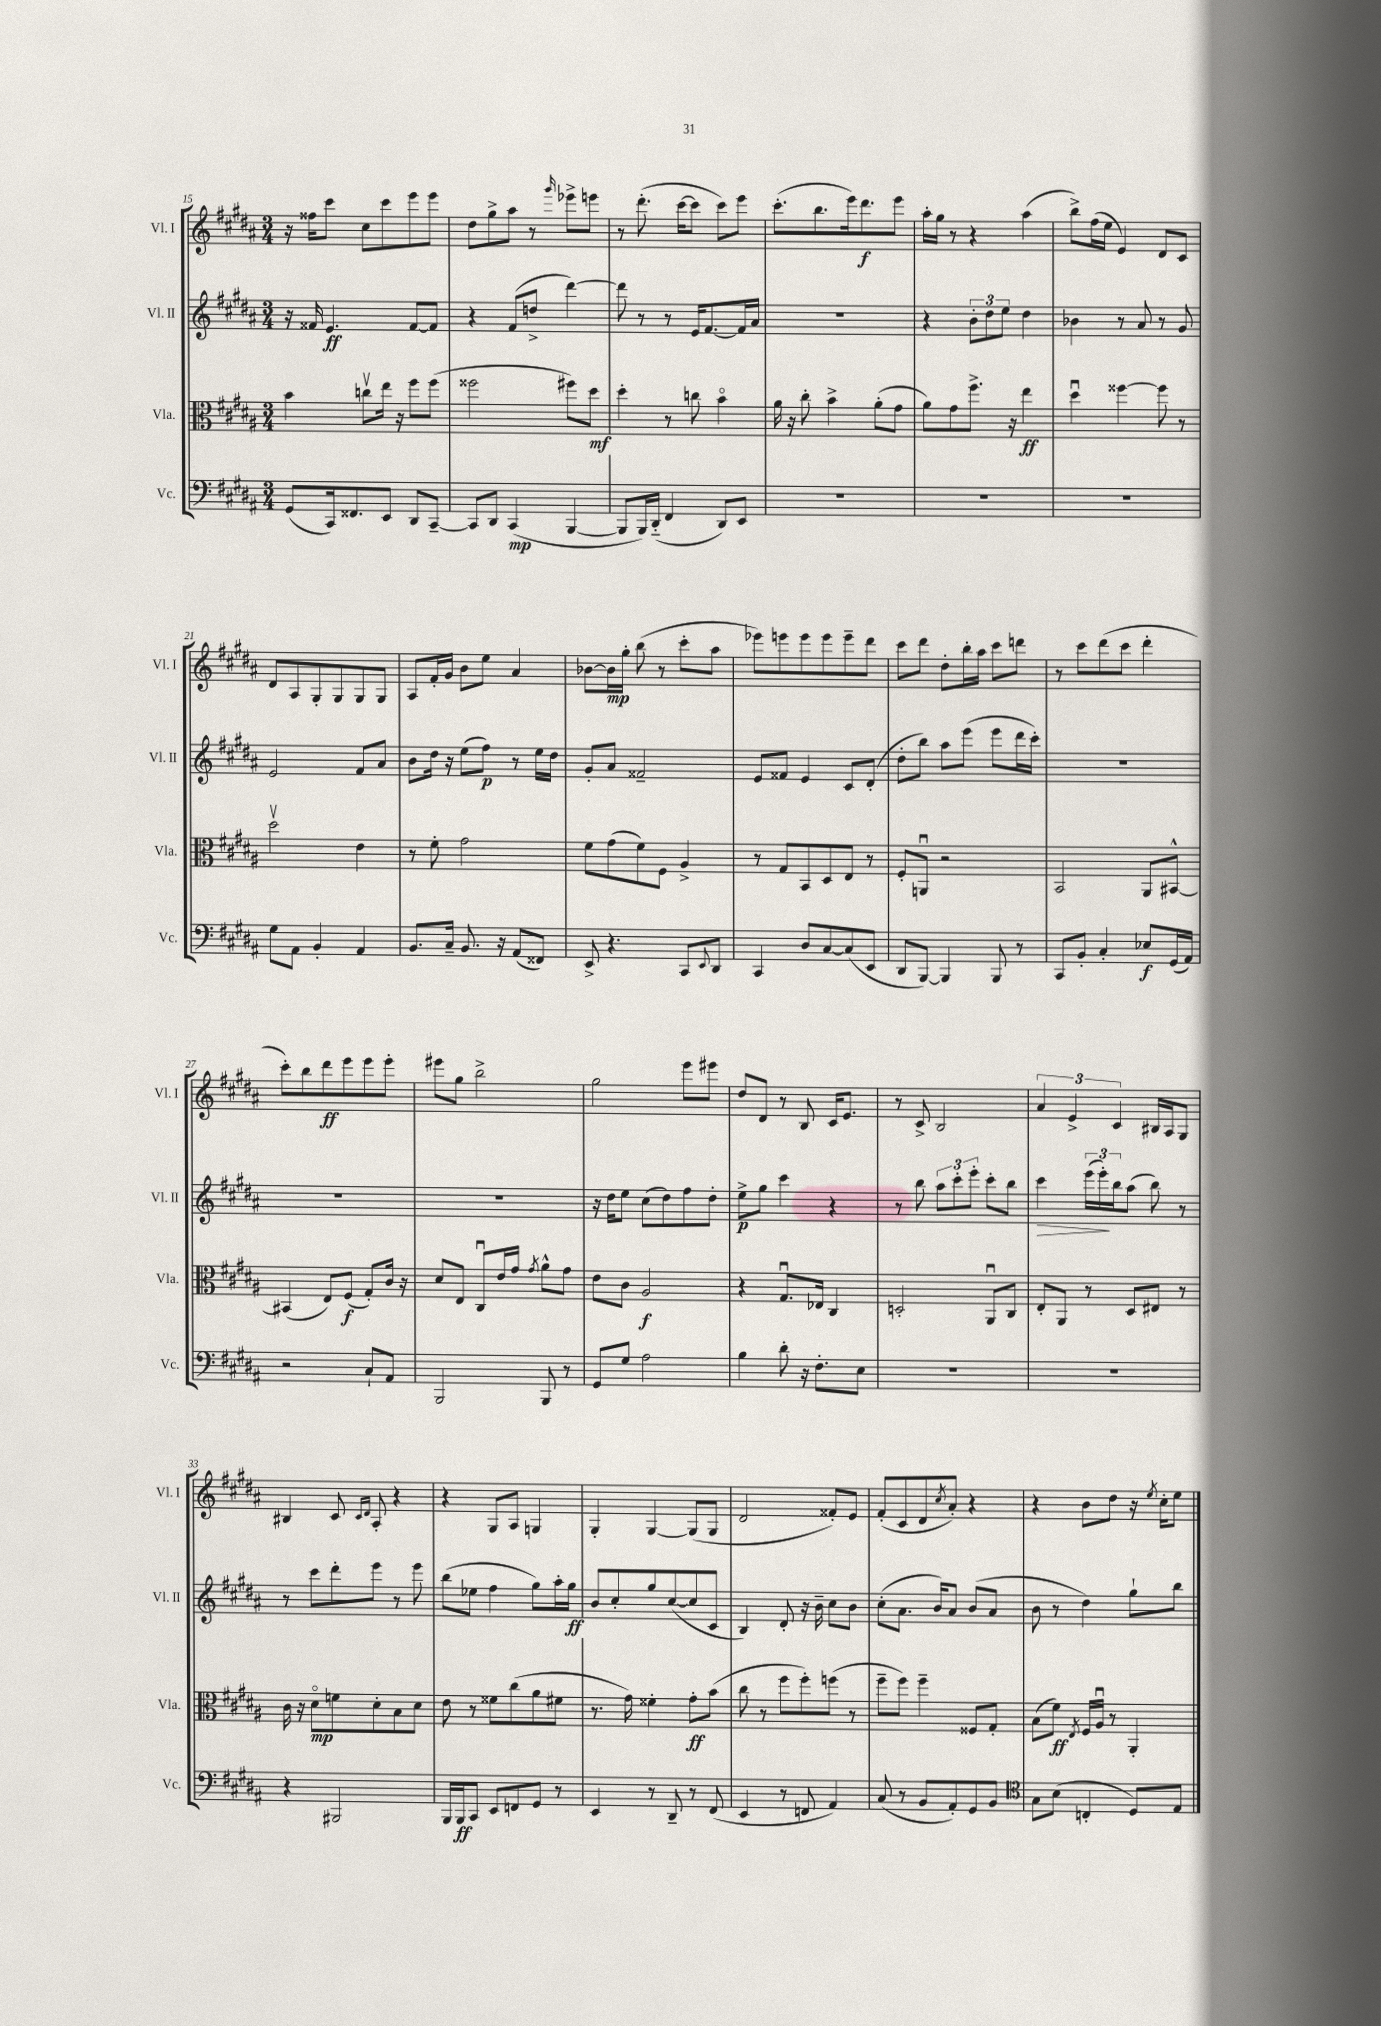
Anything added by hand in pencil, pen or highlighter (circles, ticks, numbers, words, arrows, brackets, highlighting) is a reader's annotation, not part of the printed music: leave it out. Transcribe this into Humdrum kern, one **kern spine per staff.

**kern	**kern	**kern	**kern
*staff4	*staff3	*staff2	*staff1
*clefF4	*clefC3	*clefG2	*clefG2
*k[f#c#g#d#a#]	*k[f#c#g#d#a#]	*k[f#c#g#d#a#]	*k[f#c#g#d#a#]
*M3/4	*M3/4	*M3/4	*M3/4
(8GG#/L	4b\	16r	16r
.	.	16f##/	16ff##\LK
16CC#/k)	.	4.e/	8ccc#\J
8.FF##/	.	.	.
.	8ccv\L	.	8cc#\L
8EE/J	16ee\Jk	.	8ccc#\
.	16r	.	.
8DD#/L	8ff#\L	[8f##/L	8eee\
[8CC#~/J	(8ff#\J	8f##/]J	8eee\J
=	=	=	=
8CC#/]L	2ff##\	4r	8dd#\L
8DD#/J	.	.	8gg#^\
(4CC#/	.	(8f#/L	8aa#\J
.	.	8dd^/J	8r
.	.	.	16qqggg#/
[4BBB/	8ff#\L)	[4ddd#\)	8eee-^\L
.	8dd#\J	.	8eee\J
=	=	=	=
8BBB/]L	4dd#'\	8ddd#\]	8r
16BBB/L)	.	8r	(8.ddd#'\
(16DD#'~/JJ	.	.	.
4FF#/	8r	8r	.
.	.	.	[16ccc#\LK
.	8cc\	16e/LK	8ccc#\]J
.	.	[8.f#/	.
8DD#/L)	4bo\	.	8ccc#\L)
8EE/J	.	16f#/]L	8eee\J
.	.	16a#/JJ	.
=	=	=	=
2.r	16a#\	2.r	(8.ccc#'\L
.	16r	.	.
.	8cc#'\	.	.
.	.	.	8.bb\
.	4b^\	.	.
.	.	.	16eee\k)
.	.	.	8.ddd#\
.	(8a#'\L	.	.
.	8g#\J	.	8eee\J
=	=	=	=
2.r	8a#\L)	4r	16aa#'\LL
.	.	.	16gg#\JJ
.	8g#\	.	8r
.	8.ff#^\J	12b'\L	4r
.	.	12dd#\	.
.	.	12ee\J	.
.	16r	.	.
.	4ee\	4dd#\	(4aa#\
=	=	=	=
2.r	4dd#u\	4b-\	8bb^\L)
.	.	.	(16ff#\L
.	.	.	16ee\JJ
.	[4ff##\	8r	4e/)
.	.	8a#/	.
.	8ff##\]	8r	8d#/L
.	8r	8g#/	8c#/J
=	=	=	=
8G#\L	2dd#v\	2e/	8d#/L
8AA#\J	.	.	8A#/
4BB'/	.	.	8G#'/
.	.	.	8G#/
4AA#/	4e\	8f#/L	8G#/
.	.	8a#/J	8G#/J
=	=	=	=
8.BB/L	8r	8b\L	8A#/L
.	8f#'\	16dd#\Jk	16f#'/L
16C#~/Jk	.	16r	16g#/JJ
8.BB/	2g#\	(8ee\L	8b\L
.	.	8ff#\J)	8ee\J
16r	.	.	.
(8AA#/L	.	8r	4a#/
8FF##/J)	.	16ee\LL	.
.	.	16dd#\JJ	.
=	=	=	=
8EE^/	8f#\L	8g#'/L	[8b-\L
4.r	(8g#\	8a#/J	16b-\]L
.	.	.	16gg#'\JJ
.	8f#\)	2f##~/	(8bb\
.	8F#\J	.	8r
8CC#/L	4A#^/	.	8ccc#'\L
8qqEE/	.	.	.
8DD#/J	.	.	8aa#\J
=	=	=	=
4CC#/	8r	8e/L	8eee-\L)
.	8G#/L	8f##/J	8eee\
8D#/L	8BB/	4e/	8eee\
[8C#/	8D#/	.	8eee\
(8C#/]	8E/J	8c#/L	8eee~\
8EE/J	8r	(8d#'/J	8ddd#\J
=	=	=	=
8DD#/L	8F#'/L	8dd#'\L	8ccc#\L
[8BBB/J)	8AAu/J	8bb\J)	8ddd#\J
4BBB/]	2r	8aa#\L	8dd#'\L
.	.	(8eee\J	16bb'\L
.	.	.	16aa#\JJ
8BBB/	.	8eee\L	8ccc#\L
8r	.	16ddd#\L	8ddd\J
.	.	16ccc#'\JJ)	.
=	=	=	=
8CC#/L	2BB/	2.r	8r
8BB'/J	.	.	8ccc#\L
4C#'/	.	.	(8ddd#\
.	.	.	8ccc#\J
8E-/L	8AA#/L	.	4ddd#'\
(16GG#/L	[8BB#^^/J	.	.
16AA#/JJ)	.	.	.
=	=	=	=
2r	(4BB#/]	2.r	8ccc#'\L)
.	.	.	8bb\
.	8E/L)	.	8ddd#\
.	(8F#/J	.	8eee\
8C#`/L	8G#'/L)	.	8eee\
8AA#/J	16c#/Jk	.	8eee'\J
.	16r	.	.
=	=	=	=
2BBB/	8d#/L	2.r	8eee#\L
.	8E/J	.	8gg#\J
.	8C#u/L	.	2bb^\
.	16e/L	.	.
.	16g#/JJ	.	.
.	8qg#/	.	.
8BBB/	8a#^^\L	.	.
8r	8g#\J	.	.
=	=	=	=
8GG#/L	8e\L	16r	2gg#\
.	.	16dd#\LK	.
8G#/J	8c#\J	8ee\J	.
2A#\	2A#/	(8cc#\L	.
.	.	8dd#\)	.
.	.	8ff#\	8eee\L
.	.	8dd#'\J	8eee#\J
=	=	=	=
4B\	4r	8ee^\L	8dd#/L
.	.	8gg#\J	8d#/J
8d#'\	8.G#u/L	4ccc#\	8r
16r	.	.	8B/
8.F#'\L	16E-/Jk	.	.
.	4C#/	4r	16c#/LK
.	.	.	8.e/J
8E\J	.	.	.
=	=	=	=
2.r	2D'/	8r	8r
.	.	8bb\	8c#^/
.	.	12aa#\L	2B/
.	.	12ccc#'\	.
.	.	12eee'\J	.
.	8AA#u/L	8ccc#'\L	.
.	8C#/J	8bb\J	.
=	=	=	=
2.r	8E'/L	4ccc#\	6a#/
.	8AA#/J	.	.
.	.	.	6e^/
.	8r	(24eee\LL	.
.	.	24eee'\)	.
.	.	24bb\J	6c#/
.	8D#/L	(8aa#\J	.
.	8E#/J	8bb\)	16B#/LL
.	.	.	16A#/J
.	8r	8r	8G#/J
=	=	=	=
4r	16c#\	8r	4B#/
.	16r	.	.
.	8d#o\L	8ccc#\L	.
2BBB#/	8f\	8ddd#'\	8c#/
.	.	.	16qqc#/LL
.	.	.	16qqd#/JJ
.	8d#'\	8eee\J	8A#'/
.	8B\	8r	4r
.	8d#\J	8eee\	.
=	=	=	=
16BBB/LL	8e\	(8bb\L	4r
16BBB/J	.	.	.
8CC#/J	8r	8ee-\J	.
8EE/L	8f##\L	4ff#\	8G#/L
8FF/	(8cc#\	.	8A#/J
8GG#/J	8a#\	8gg#\L)	4G/
8r	8f#\J	16aa#'\L	.
.	.	16gg#\JJ	.
=	=	=	=
4EE/	8.r	8b/L	4G#'/
.	.	8cc#'/	.
.	16g#\)	.	.
8r	4f##'\	8gg#/	[4G#/
8DD#~/	.	([8cc#/	.
8r	8g#'\L	8cc#/]	(8G#/]L
(8FF#/	(8b\J	8c#/J	8G#/J
=	=	=	=
4EE/	8cc#\	4B/)	2d#/
.	8r	.	.
8r	8ff#\L	8d#'/	.
8FF/	8ff#'\)	16r	.
.	.	16b~\	.
4AA#/)	(8ff\J	8cc#\L	8f##'/L)
.	8r	8b\J	8e/J
=	=	=	=
(8C#/	8ff#~\L	(8cc#'\L	(8f#'/L
8r	8ff#\J)	8.a#\J	8c#/
8BB/L	4ff#~\	.	8d#/
.	.	16b/LK)	.
.	.	.	8qcc#/
8AA#'/)	.	8a#/J	8a#'/J)
8GG#/	8F##/L	(8b/L	4r
8BB/J	8G#'/J	8a#/J	.
=	=	=	=
*clefC4	*	*	*
8G#\L	(8B\L	8b\	4r
(8B\J	8f#\J)	8r	.
.	8qE/	.	.
4C'/	16F#/LL	4dd#\)	8b\L
.	16A#u/JJ	.	.
.	8r	.	8dd#\J
8D#/L)	4AA#'/	8gg#`\L	16r
.	.	.	8qee/
.	.	.	16cc#'\LK
8E/J	.	8bb\J	8ee\J
==	==	==	==
*-	*-	*-	*-
